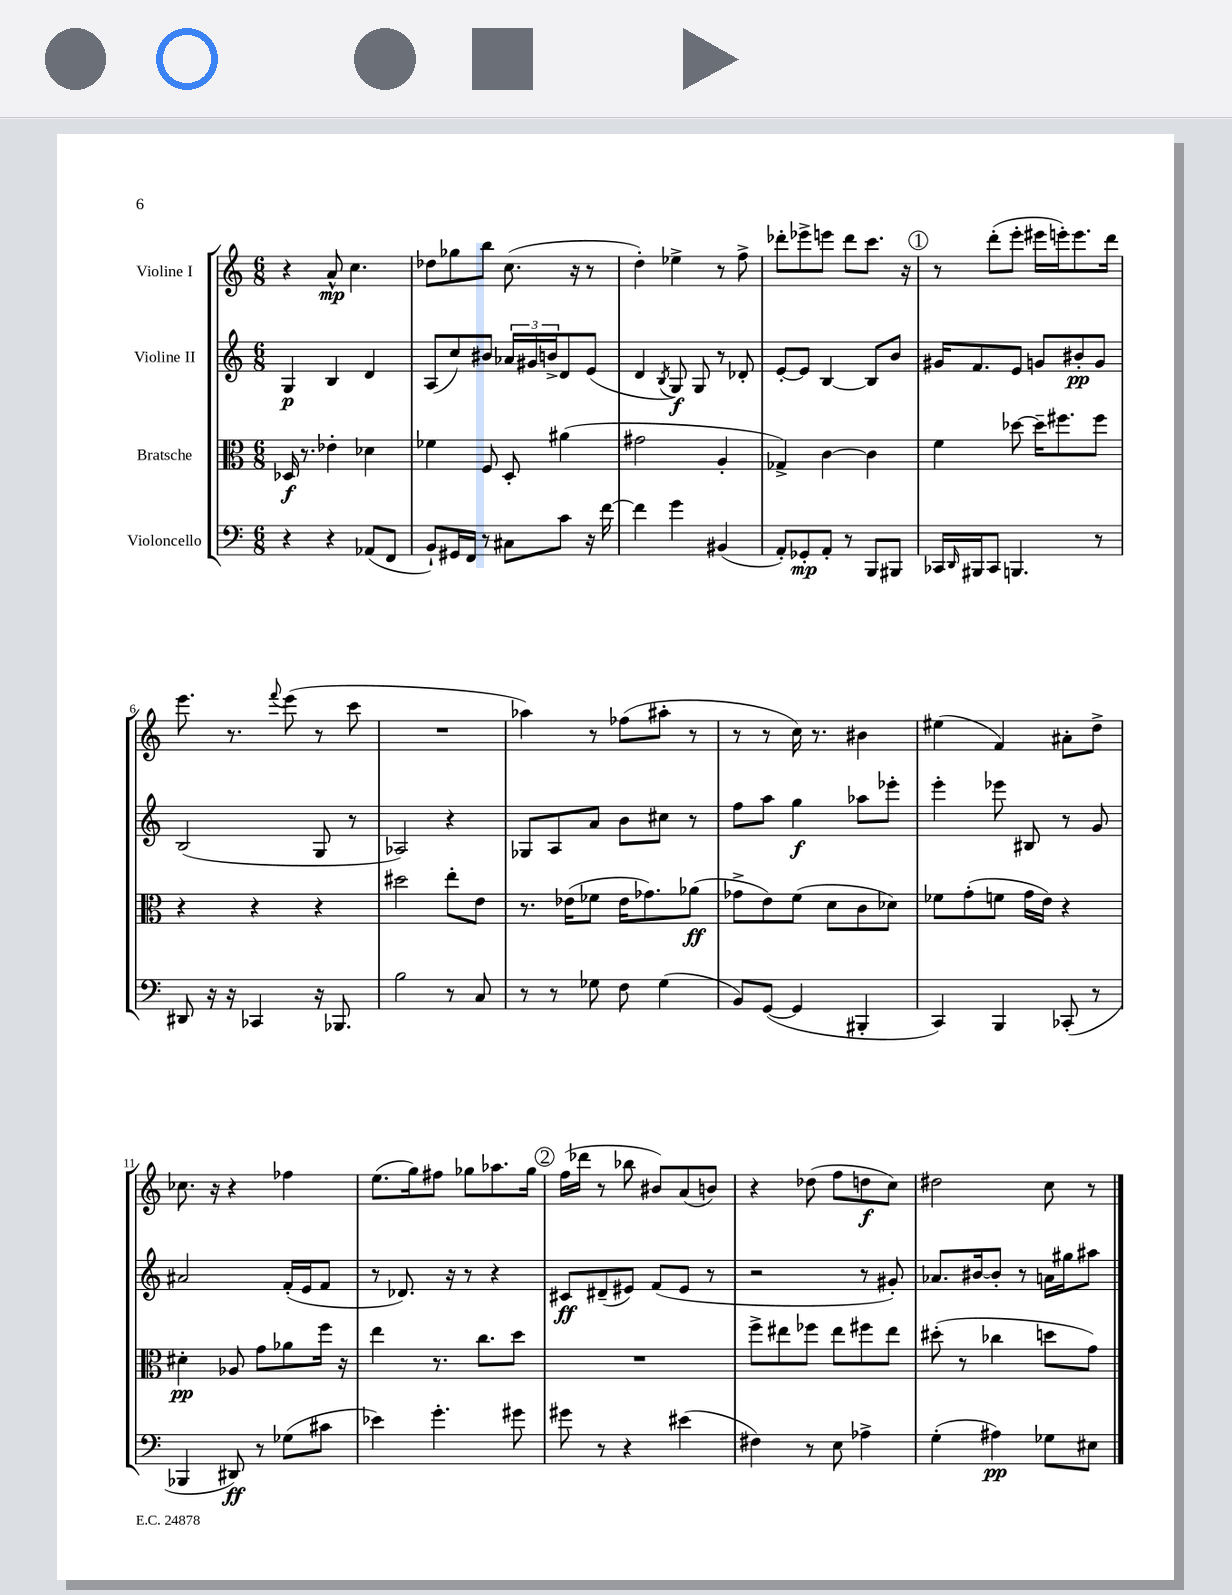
<<
\new StaffGroup <<
\new Staff = "s0" \with { instrumentName = "Violine I" } {
    \clef treble \key c \major \numericTimeSignature \time 6/8
    r4 a'8-^\mp c''4. |
    des''8 ges''8 b''8 c''8.( r16 r8 |
    d''4-.) ees''4-> r8 f''8-> |
    des'''8-. ees'''8-> e'''8 des'''8 c'''8. r16 |
    \mark \markup { \circle "1" } r8 d'''8-.( e'''8-. eis'''16 e'''16-.) e'''8. d'''16 |
    e'''8. r8. \appoggiatura { f'''8 } e'''8( r8 c'''8 |
    R2. |
    aes''4) r8 fes''8( ais''8-. r8 |
    r8 r8 c''16) r8. bis'4 |
    eis''4( f'4) ais'8-. d''8-> |
    ces''8. r16 r4 fes''4 |
    e''8.( g''16) fis''8 ges''8 aes''8. ges''16 |
    \mark \markup { \circle "2" } f''16( des'''16 r8 bes''8 bis'8) a'8( b'8) |
    r4 des''8( f''8 d''8\f c''8) |
    dis''2 c''8 r8 \bar "|." |
}
\new Staff = "s1" \with { instrumentName = "Violine II" } {
    \clef treble \key c \major \numericTimeSignature \time 6/8
    g4\p b4 d'4 |
    a8( c''8) bis'8 \tuplet 3/2 { aes'16 gis'16 b'16-> } d'8 e'8( |
    d'4 \acciaccatura { b8 } g8\f) g8 r8 des'8-. |
    e'8~-. e'8 b4~ b8 b'8 |
    \mark \markup { \circle "1" } gis'16 f'8. e'8 g'8 bis'8-.\pp g'8 |
    b2( g8 r8 |
    aes2) r4 |
    ges8 a8 a'8 b'8 cis''8 r8 |
    f''8 a''8 g''4\f aes''8 ees'''8-. |
    e'''4-. ees'''8 bis8 r8 g'8 |
    ais'2 f'16-.( e'16 f'8 |
    r8 des'8.) r16 r8 r4 |
    \mark \markup { \circle "2" } cis'8\ff dis'8--( eis'8) f'8( eis'8 r8 |
    r2 r8 gis'8-.) |
    aes'8. bis'16~ bis'8-. r8 a'16 gis''16 ais''8 \bar "|." |
}
\new Staff = "s2" \with { instrumentName = "Bratsche" } {
    \clef alto \key c \major \numericTimeSignature \time 6/8
    des16\f r8. ees'4-. des'4 |
    fes'4 f8 d8-. ais'4( |
    gis'2 a4-. |
    ges4->) c'4~ c'4 |
    \mark \markup { \circle "1" } f'4 des''8~ des''16-- fis''8. fis''8 |
    r4 r4 r4 |
    dis''2 e''8-. e'8 |
    r8. ees'16( fes'8 ees'16 ges'8.) aes'8\ff( |
    ges'8-> e'8) f'8( d'8 c'8 des'8) |
    fes'8 g'8-.( f'8 g'16 e'16) r4 |
    dis'4-.\pp aes8 g'8 aes'8 f''16 r16 |
    e''4 r8. c''8. d''8 |
    \mark \markup { \circle "2" } R2. |
    f''8-> eis''8 fes''8 eis''8 fis''8 eis''8 |
    dis''8-.( r8 ces''4 d''8 g'8) \bar "|." |
}
\new Staff = "s3" \with { instrumentName = "Violoncello" } {
    \clef bass \key c \major \numericTimeSignature \time 6/8
    r4 r4 aes,8( f,8 |
    b,8-!) gis,16 f,16 r8 cis8 c'8 r16 f'16~ |
    f'4 g'4 bis,4( |
    a,8-.) ges,8-.\mp a,8-. r8 b,,8 bis,,8 |
    \mark \markup { \circle "1" } ces,16 \grace { d,16 } bis,,16 ces,8 b,,4. r8 |
    dis,8 r16 r16 ces,4 r16 bes,,8. |
    b2 r8 c8 |
    r8 r8 ges8 f8 ges4( |
    b,8) g,8~( g,4 bis,,4-. |
    c,4) b,,4 ces,8-.( r8 |
    bes,,4 dis,8\ff) r8 ges8( cis'8 |
    ees'4) g'4.-. gis'8 |
    \mark \markup { \circle "2" } gis'8 r8 r4 eis'4( |
    fis4) r8 e8 aes4-> |
    g4-.( ais4\pp) ges8 eis8 \bar "|." |
}
>>
>>
